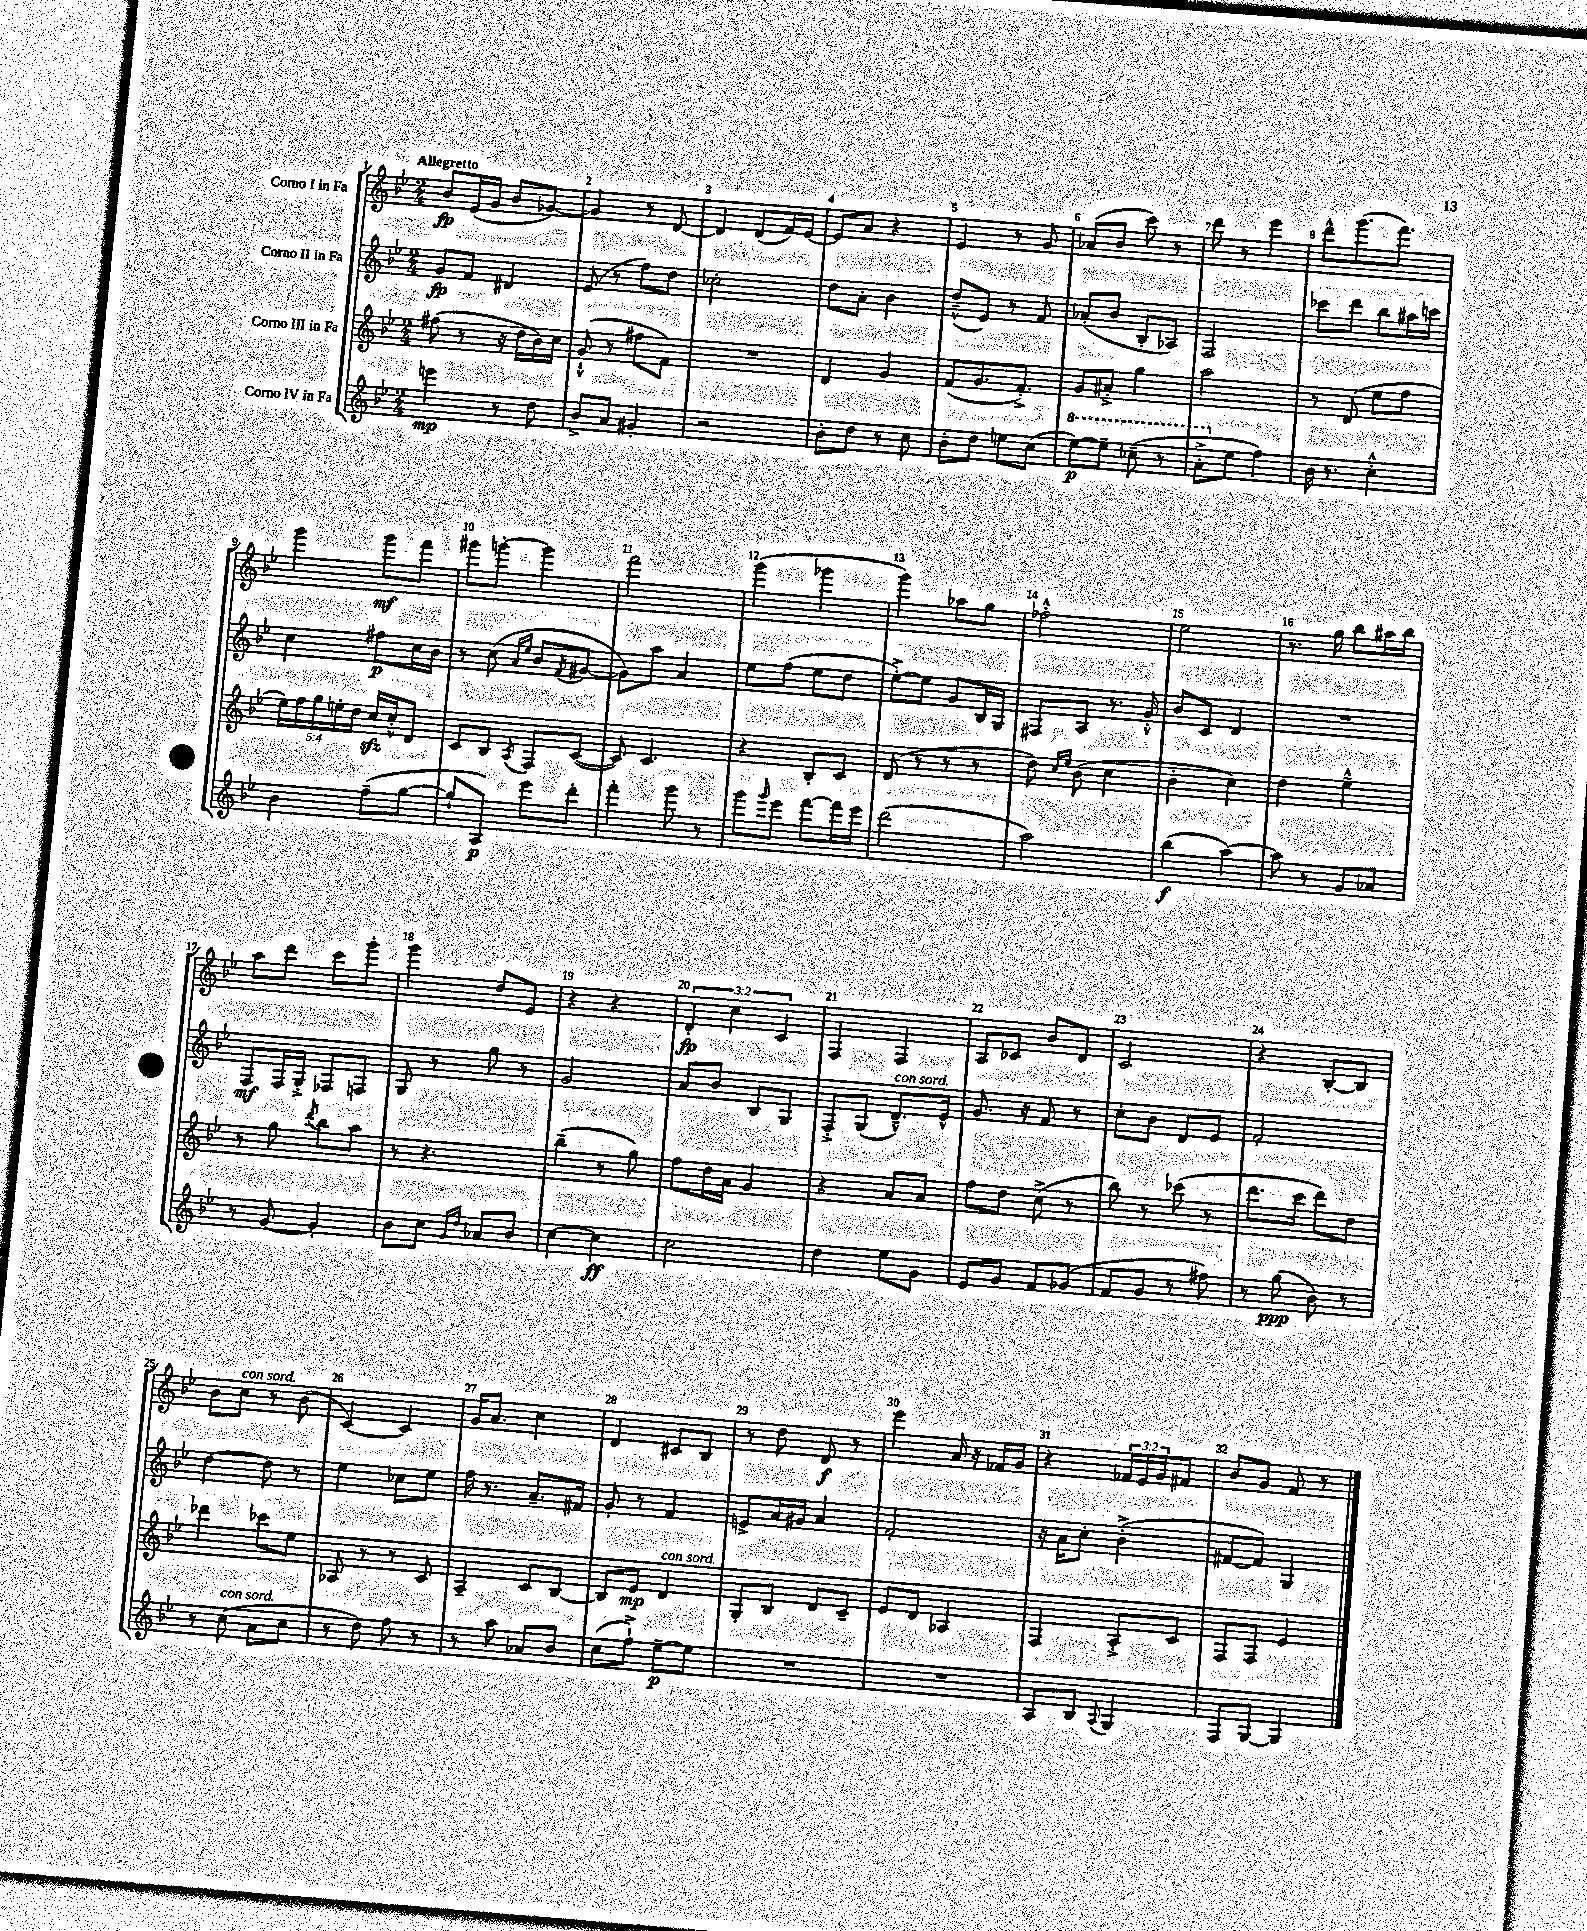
<<
\new StaffGroup <<
\new Staff = "s0" \with { instrumentName = "Corno I in Fa" } {
    \clef treble \key bes \major \numericTimeSignature \time 2/4 \override Staff.TupletNumber.text = #tuplet-number::calc-fraction-text \tempo "Allegretto"
    bes'8\fp ees'16( g'16 bes'8 ges'8~) |
    ges'4 r8 d'8~ |
    d'4 d'8( f'16) ees'16~ |
    ees'8 a'8 r4 |
    ees'4 r8 g'8 |
    aes'8( bes'8 c'''8) r8 |
    d'''8 r8 ees'''4 |
    d'''8-^ g'''8.( f'''8.) |
    g'''4 g'''8\mf f'''8 |
    gis'''8 g'''8~-. g'''4 |
    f'''2 |
    g'''4( ges'''4 |
    g'''4) aes''8 g''8 |
    fes''2-.-^ |
    ees''2 |
    r8. g''16 bes''8 ais''16 bes''16 |
    a''8 d'''8 c'''8 g'''8-. |
    g'''4 d''8 ees'8 |
    r4 r4 |
    \tuplet 3/2 { d'4-.\fp c''4 c'4 } |
    f4 f4 |
    a8 ces'8 bes'8 d'8 |
    c'2 |
    r4 bes8~-. bes8 |
    bes'8 c''8^\markup { \italic "con sord." } r8 bes'8( |
    c'4~) c'4 |
    g'16 a'8. c''4 |
    d'4 cis'8 bes8 |
    r8 d''8 d'8\f r8 |
    ees'''4 a'16 r16 fes'16 g'16 |
    r4 \tuplet 3/2 { fes'16 ees'16 g'16 } fis'8 |
    bes'8 g'8 f'8 r8 \bar "|." |
}
\new Staff = "s1" \with { instrumentName = "Corno II in Fa" } {
    \clef treble \key bes \major \numericTimeSignature \time 2/4
    g'8\fp f'8 dis'4 |
    ees'8( r8 f''8) d''8 |
    ces''2-. |
    d''8 a'8-. bes'4 |
    d''8---^( ees'8) r8 f'8 |
    aes'8-.( bes'8 bes8-. aes8) |
    f2 |
    ces'''8 d'''8 bes''8 ais''16 c'''16 |
    c''4 fis''8\p c''16 bes'16 |
    r8 c''8( \grace { a'16 ees''16 } bes'8 \acciaccatura { f'8 } gis'8~ |
    gis'8) a''8 a'4 |
    ees''8 f''8( ees''8 d''8 |
    ees''8~-.->) ees''8 g'8 bes16 g16 |
    fis8 a8 r8. g'16-.-^ |
    bes'8 c'8 d'4 |
    R2 |
    f8\mf f16 g16-.-> fes8 f8 |
    g8 r8 g''8 r8 |
    g'2 |
    a'8 bes'8 bes8 g8 |
    f8-.-> g8( d'8.---^^\markup { \italic "con sord." }) ees'16-^ |
    g'8. r16 f'8 r8 |
    c''8-. bes'8 d'8 ees'8 |
    f'2-. |
    d''4~ d''8 r8 |
    ees''4 ces''8 ees''8 |
    f''16 r8. a'8.-- fis'16 |
    g'8-. r8 f'4 |
    e'8-> a'16 gis'16 a'4 |
    f'2-. |
    r16 a'16 c''8-. bes'4-.->( |
    fis'8~ fis'8) g4 \bar "|." |
}
\new Staff = "s2" \with { instrumentName = "Corno III in Fa" } {
    \clef treble \key bes \major \numericTimeSignature \time 2/4 \override Staff.TupletNumber.text = #tuplet-number::calc-fraction-text
    fis''8( r8 r16 d''16 bes'16) c''16 |
    g'8-!-^( r8 fis''8 f'8) |
    R2 |
    d'4 g'4 |
    f'8( g'8. f'8.-.->) |
    g'8 ais'8-.-> g''4 |
    a''2 |
    r8 d'8( ees''8 f''8 |
    \tuplet 5/4 { ees''16) f''16 g''16 e''16-. d''16 } c''16\sfz c''16-.-^ d'8 |
    c'8 bes8 \acciaccatura { a8 } f8 c'8~( |
    c'8) c'4. |
    r4 bes8-. c'8 |
    d'8( r8 r8 r8 |
    d''8) \grace { c''16 ees''16 } bes'8( c''4 |
    bes'4-. c''4) |
    d''4 ees''4---^ |
    r8 g''8 \acciaccatura { d'''8 } bes''8 a''8 |
    r8 r4. |
    bes''4--( r8 g''8) |
    f''8 d''16 a'16 g'4 |
    r4 a'8 a'8 |
    f''8 d''8 c''8->( r8 |
    bes''8) r8 ces'''8( r8 |
    d'''8. c'''16 d'''8) d''8 |
    des'''4 ces'''8 ees''8 |
    aes8 r8 r8 c'8 |
    a4-- c'8 bes8~ |
    bes8 ees'8\mp d'4^\markup { \italic "con sord." } |
    g8-. bes8 d'8 c'8-- |
    ees'8 d'8 aes4 |
    f4 a8-.-> c'8 |
    f8 f8 ees'4 \bar "|." |
}
\new Staff = "s3" \with { instrumentName = "Corno IV in Fa" } {
    \clef treble \key bes \major \numericTimeSignature \time 2/4
    e'''4\mp r8 d''8 |
    bes'8-> a'8 gis'4-. |
    r2 |
    bes'8-. d''8 r8 c''8 |
    bes'8-. d''8 e''8 c''8( |
    \ottava #1 ees'''8~\p) ees'''8-- ces'''8--( r8 |
    a''8-.-> \ottava #0 ees''8 f''4) |
    bes'16 r8. c''4-.-^ |
    bes'4 f''8--( g''8~ |
    g''8-! a8\p) ees'''8 d'''8-. |
    f'''4-. g'''8 r8 |
    g'''8 \grace { g'''16 } ees'''8 f'''8~ f'''16 ees'''16 |
    d'''2( |
    a''2) |
    bes''4\f( a''4~) |
    a''8 r8 g'8 aes'8 |
    r8 g'8~ g'4-. |
    bes'8 c''8 \grace { g'16 d''16 } aes'8 bes'8 |
    c''4~ c''4\ff |
    c''2 |
    d''4 ees''8 g'8 |
    ees'8 g'8 f'8 ges'8( |
    f'8 g'8 r8 fis''8) |
    r8 g''8\ppp( bes'8) r8 |
    r8 c''8^\markup { \italic "con sord." }( a'8 c''8 |
    r8 d''8) f''8 r8 |
    r8 a''8 aes'8 bes'8 |
    c''8( f''8-!->) ees''8~--\p ees''8 |
    R2 |
    R2 |
    a8 bes8 \appoggiatura { a8 } g4 |
    f8 g8~ g4 \bar "|." |
}
>>
>>
\layout { \context { \Score \override BarNumber.break-visibility = ##(#f #t #t) barNumberVisibility = #all-bar-numbers-visible } }
